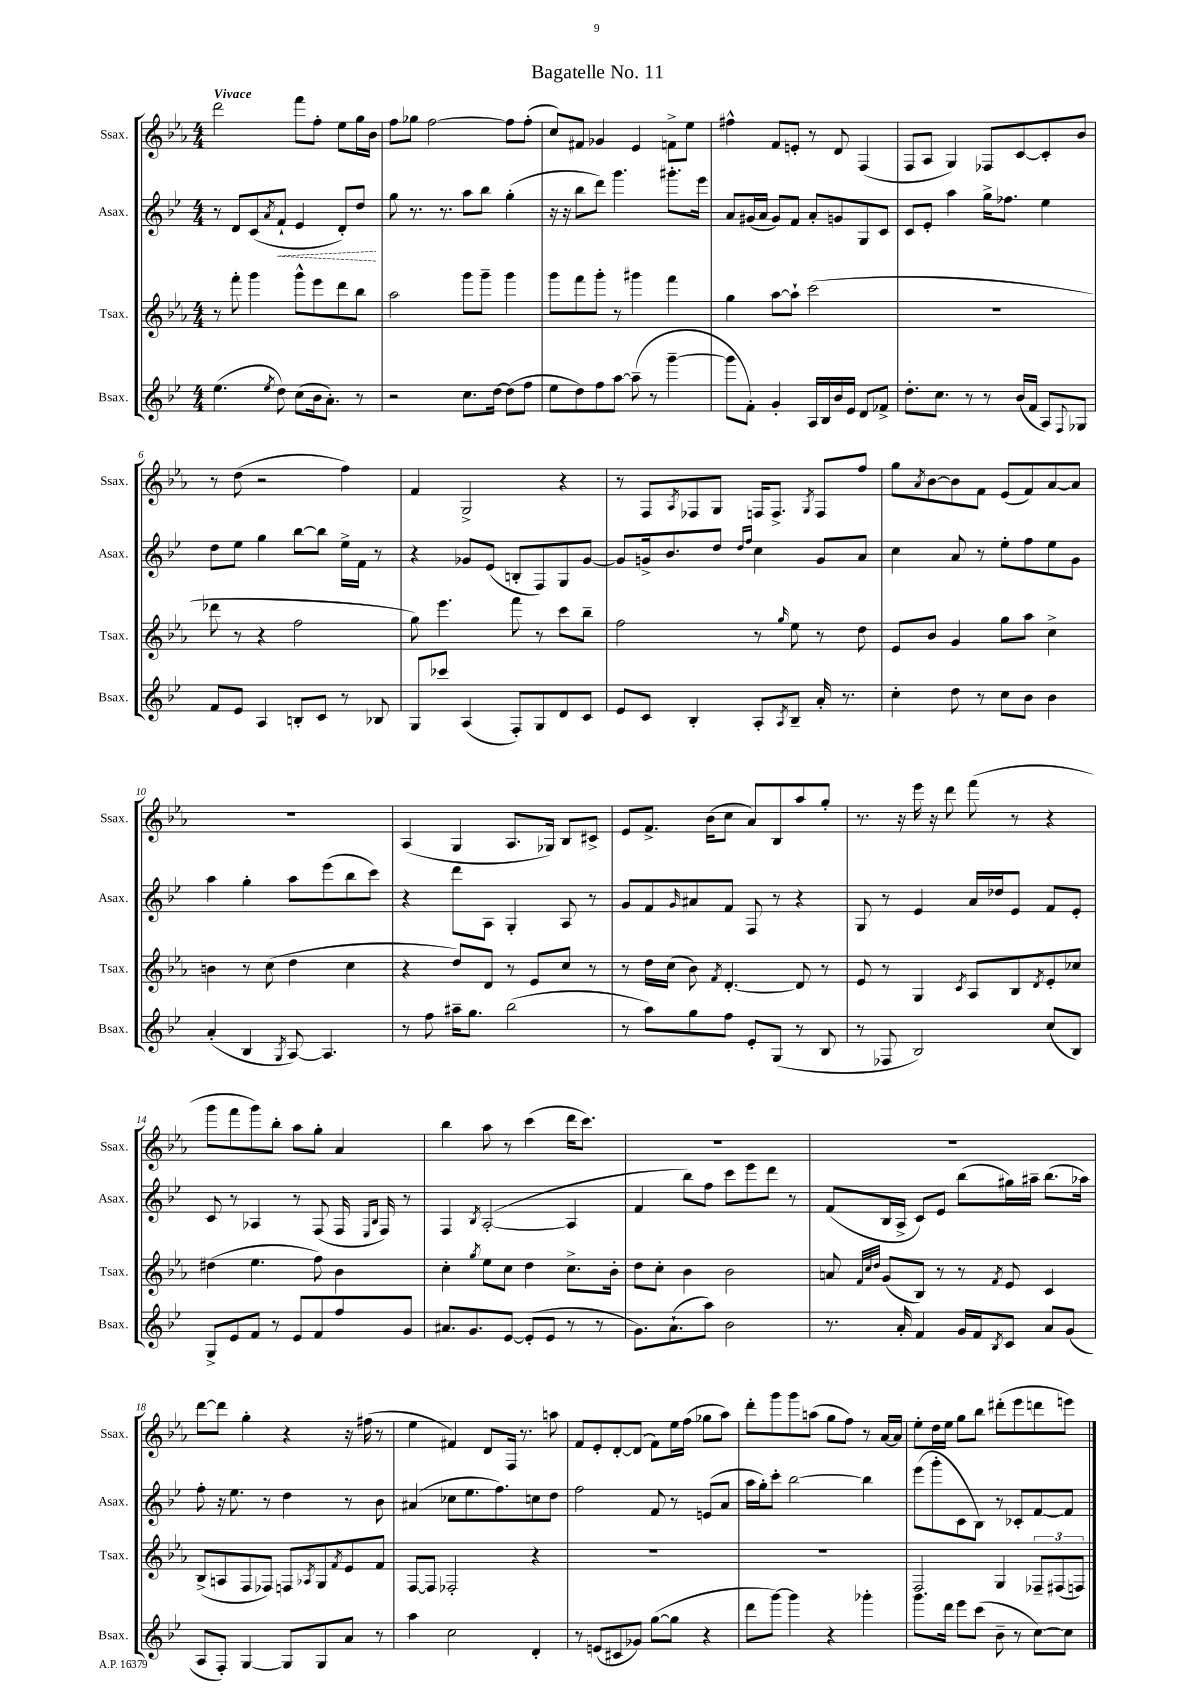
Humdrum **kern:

**kern	**kern	**kern	**kern
*staff4	*staff3	*staff2	*staff1
*clefG2	*clefG2	*clefG2	*clefG2
*k[b-e-]	*k[b-e-a-]	*k[b-e-]	*k[b-e-a-]
*M4/4	*M4/4	*M4/4	*M4/4
(4.ee-	8r	8r	2ddd
.	8fff'	8d	.
.	4ggg	(8c	.
8qee-	.	8qa	.
8dd)	.	8f`	.
(8cc	8ggg^^	4e-	8fff
16b-	8eee-	.	8ff'
8.a')	.	.	.
.	8ddd	8d')	8ee-
8r	8bb-	8dd	16gg
.	.	.	16b-
=	=	=	=
2r	2aa-	8gg	8ff
.	.	8.r	8gg-
.	.	.	[2ff
.	.	8.r	.
8.cc	8ggg	8aa	.
.	8ggg~	8bb-	.
[16dd	.	.	.
(8dd]	4ggg	(4gg'	8ff]
8ff	.	.	(8ff'
=	=	=	=
8ee-	8ggg	16r	8cc)
.	.	16r	.
8dd)	8fff	8bb-	8f#
8ff	8ggg'	8ddd)	4g-
[8aa	8r	4.ggg	.
(8aa~]	4ggg#	.	4e-
8r	.	.	.
[4ggg~	4fff	8.ggg#'	8f^
.	.	.	8ee-
.	.	16eee-	.
=	=	=	=
8ggg]	4gg	8a	4ff#^^
8f')	.	(16g#	.
.	.	16a	.
4g'	[8aa-	8g#)	8f
.	8aa-`]	8f	8e'
16A	(2ccc	8a'	8r
16B-	.	.	.
16b-	.	8g	8d
16e-	.	.	.
8d	.	8G	(4F
8f-^	.	8c	.
=	=	=	=
8.dd'	1r	8c	8F
.	.	8e-'	8A-
8.cc	.	.	.
.	.	4aa	4G)
8r	.	.	.
8r	.	16gg^	8F-
.	.	8.ff-	.
(16b-	.	.	[8c
16f	.	.	.
8A)	.	4ee-	8c']
8qqF	.	.	.
8G-	.	.	8b-
=	=	=	=
8f	8ddd-	8dd	8r
8e-	8r	8ee-	(8dd
4A	4r	4gg	2r
8B'	2ff	[8bb-	.
8c	.	8bb-]	.
8r	.	16ee-^	4ff)
.	.	16f	.
8B-	.	8r	.
=	=	=	=
8G	8gg)	4r	4f
8ccc-	4.eee-	.	.
(4A	.	8g-	2G^
.	.	(8e-	.
8F')	8fff	8B'	.
8G	8r	8F)	.
8d	8ccc	8G	4r
8c	8bb-~	[8g-	.
=	=	=	=
8e-	2ff	8g-]	8r
8c	.	16g^	8F
.	.	8.b-	.
.	.	.	8qA-
4B-'	.	.	8F-
.	.	8dd	8G
.	.	16qqdd	.
.	.	16qqff	.
8A'	8r	4cc	16F
.	.	.	8.F^
8qA	16qqgg	.	.
8B-~	8ee-	.	.
.	.	.	8qG
16a'	8r	8g	8F
8.r	.	.	.
.	8dd	8a	8ff
=	=	=	=
4cc'	8e-	4cc	8gg
.	.	.	8qa-
.	8b-	.	[8b-
8dd	4g	8a	8b-]
8r	.	8r	8f
8cc	8gg	8ee-'	(8e-
8b-	8aa-	8ff	8f)
4b-	4cc^	8ee-	[8a-
.	.	8g	8a-]
=	=	=	=
(4a'	4b	4aa	1r
4B-	8r	4gg'	.
.	(8cc	.	.
8qG	.	.	.
[8A)	4dd	8aa	.
4.A]	.	(8eee-	.
.	4cc	8bb-	.
.	.	8ccc)	.
=	=	=	=
8r	4r	4r	(4A-
8ff	.	.	.
16aa#~	8dd)	8ddd	4G
8.gg	.	.	.
.	8d	8A	.
(2bb-	8r	4G'	8.A-
.	8e-	.	.
.	.	.	16G-)
.	8cc	8A	8B-
.	8r	8r	8c#^
=	=	=	=
8r	8r	8g	8e-
8aa)	16dd	8f	8.f^
.	(16cc	.	.
.	.	16qqg	.
8gg	8b-)	8a#	.
.	.	.	(16b-
.	8qf	.	.
8ff	[4.d'	8f	8cc
8e-'	.	8F	8a-)
(8G	.	8r	8B-
8r	8d]	4r	8aa-
8B-	8r	.	8gg'
=	=	=	=
8r	8e-	8G	8.r
8F-	8r	8r	.
.	.	.	16r
2B-)	4G	4e-	16eee-
.	.	.	16r
.	.	.	8ddd
.	8qc	.	.
.	8A-	16a	(8fff
.	.	16dd-	.
.	8B-	8e-	8r
.	8qd	.	.
(8cc	8e-'	8f	4r
8B-)	8cc-	8e-'	.
=	=	=	=
8G^	(4dd#	8c	8ggg
8e-	.	8r	8fff
8f	4.ee-	4A-	8ggg)
8r	.	.	8bb-'
8e-	.	8r	8aa-
8f	8ff)	(8F	8gg'
8ff	4b-	16F	4a-
.	.	16qqE-	.
.	.	16qqB-	.
.	.	16F)	.
8g	.	8r	.
=	=	=	=
8.a#	4cc'	4F	4bb-
8.g	.	.	.
.	8qgg	8qB-	.
.	8ee-	([2A'	8aa-
[8e-	8cc	.	8r
(8e-']	4dd	.	(4ccc
8e-	.	.	.
8r	8.cc^	4A]	16ddd
.	.	.	8.ccc)
8r	.	.	.
.	16b-'	.	.
=	=	=	=
8.g)	8dd	4f	1r
.	8cc'	.	.
(8.a`	.	.	.
.	4b-	8bb-)	.
8aa)	.	8ff	.
2b-	2b-	8ccc	.
.	.	8eee-	.
.	.	8ddd	.
.	.	8r	.
=	=	=	=
8.r	8a	(8f	1r
.	32qqf	.	.
.	32qqcc	.	.
.	32qqdd	.	.
.	(8g	16B-	.
16a'	.	16A^	.
4f	8B-)	8c)	.
.	8r	8e-	.
16g	8r	(8bb-	.
16f	.	.	.
8qB-	8qf	.	.
8c	8e-	16gg#)	.
.	.	16aa#~	.
8a	4c	(8.bb-	.
(8g	.	.	.
.	.	16aa-)	.
=	=	=	=
8A	(8B-^	8ff'	[8ddd
8F')	8A	16r	8ddd]
.	.	8.ee-	.
[4G	8F	.	4gg'
.	8F-)	8r	.
8G]	8F	4dd	4r
.	8qA-	.	.
8G	8G	.	.
.	8qf	.	.
8a	8e-	8r	16r
.	.	.	(16ff#
8r	8f	8b-	8r
=	=	=	=
4aa	[8F	(4a#	4ee-
.	8F]	.	.
2cc	2F-'	8cc-	4f#)
.	.	8.ee-	.
.	.	.	8d
.	.	8.ff)	.
.	.	.	16F
.	.	.	8.r
4d'	4r	8cc	.
.	.	8dd	8aa
=	=	=	=
8r	1r	2ff	8f
(8e	.	.	8e-'
8c#	.	.	[8d'
8g-)	.	.	(8d]
([8gg	.	8f	8f)
8gg]	.	8r	16ee-
.	.	.	(16ff
4r	.	(8e	8gg-
.	.	8a	8aa-)
=	=	=	=
8ddd	1r	16aa	8ddd'
.	.	16gg')	.
[8ggg)	.	8ccc'	8ggg
4ggg]	.	[2bb-	8ggg
.	.	.	(8aa
4r	.	.	8gg
.	.	.	8ff)
4ggg-'	.	4bb-]	8r
.	.	.	[16a-
.	.	.	16a-]
=	=	=	=
8.ggg	2F	(8eee-	8ee-'
.	.	8ggg'	16dd
16ddd	.	.	16ee-
8eee-	.	8c	8gg
(8ccc	.	8B-)	8bb-
8b-~	4G	8r	(8ddd#'
8r	.	8c-'	8eee-
[8cc)	12F-~	[8f	8ddd
.	(12F#	.	.
8cc]	.	8f]	8eee)
.	12F)	.	.
==	==	==	==
*-	*-	*-	*-
